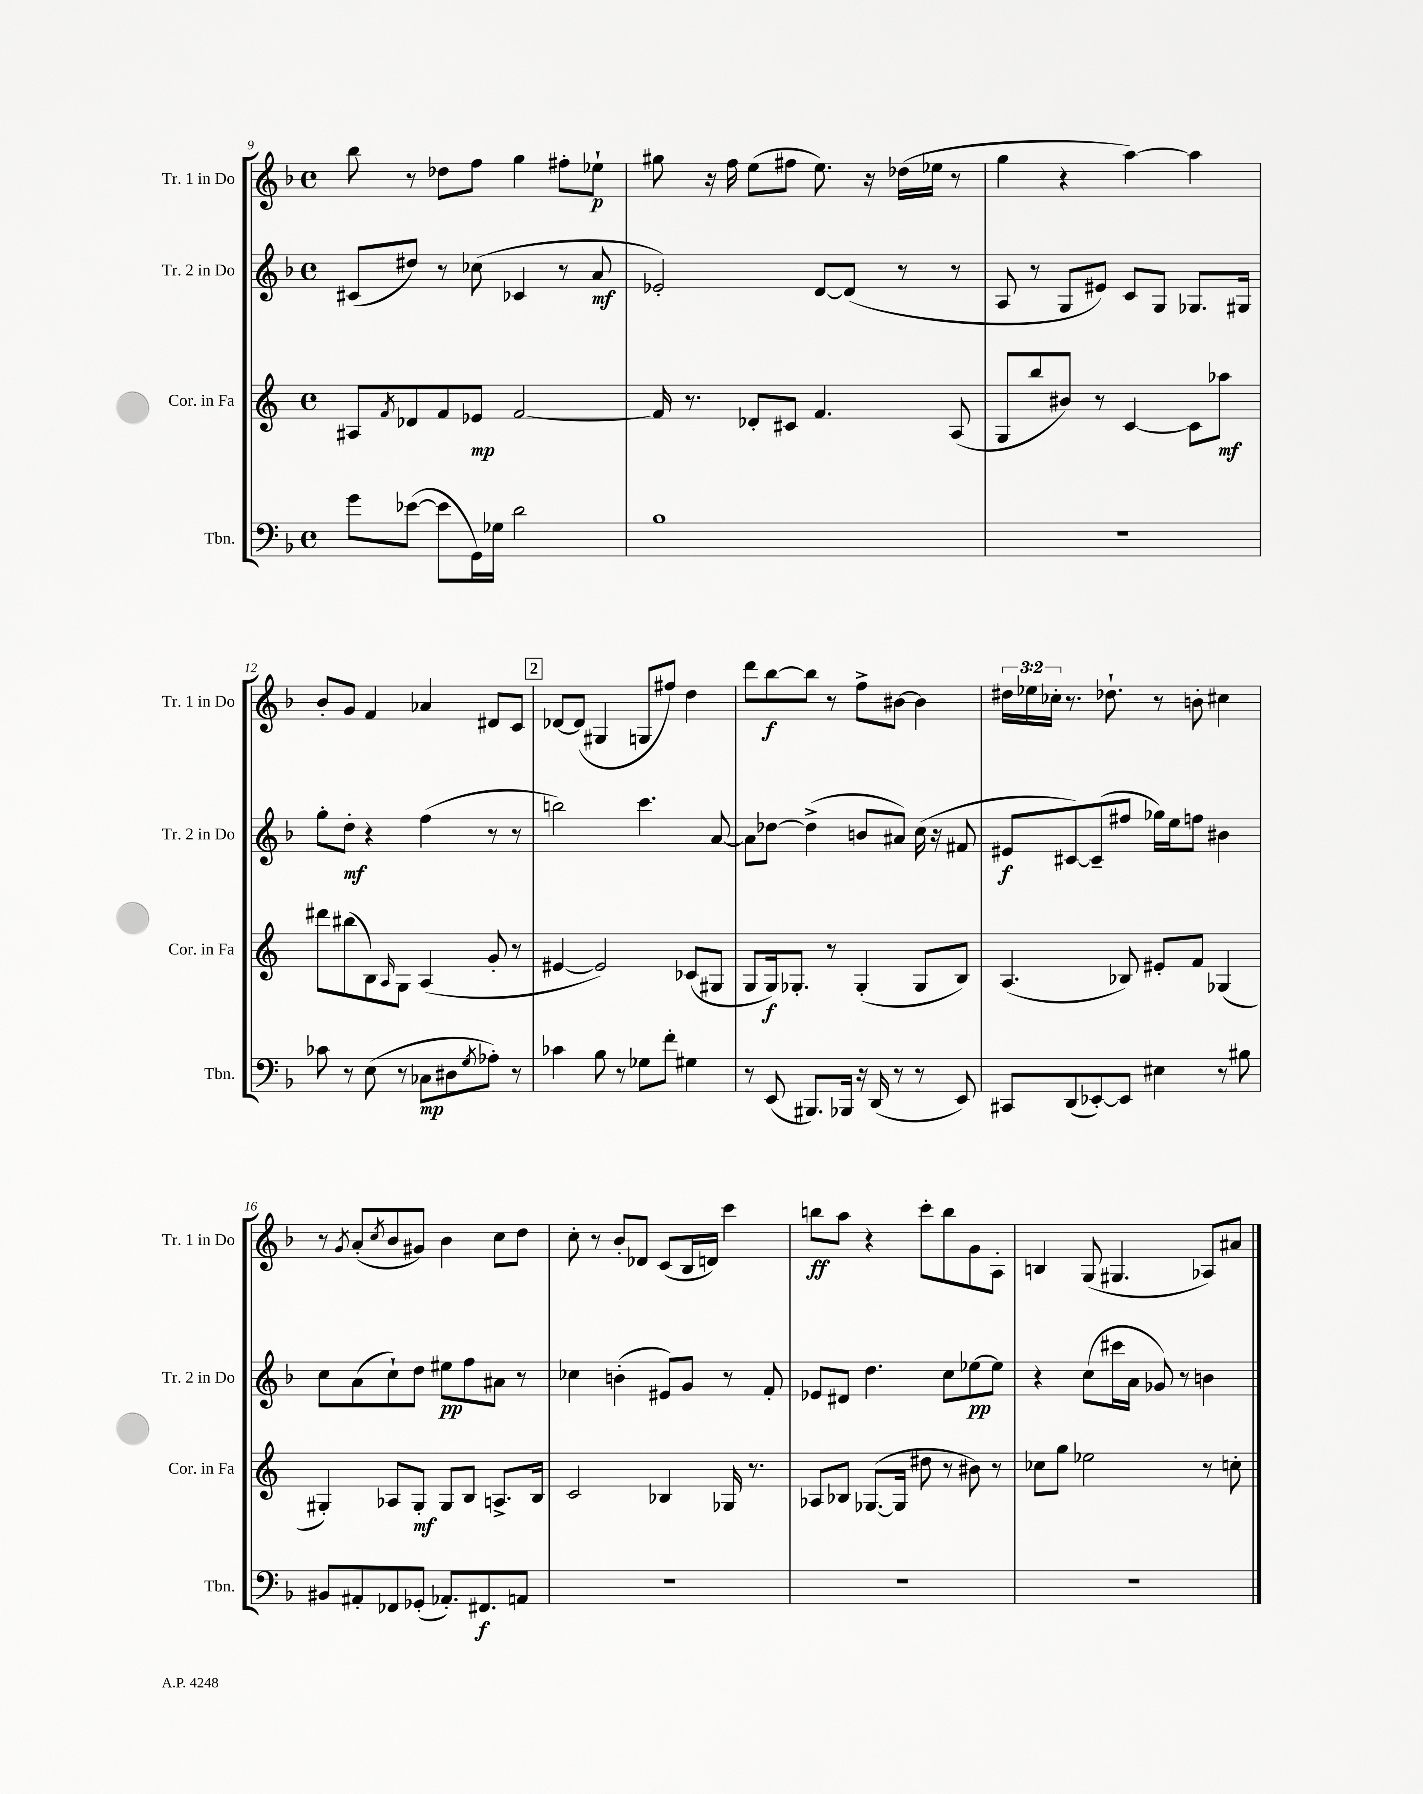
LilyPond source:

<<
\new StaffGroup <<
\new Staff = "s0" \with { instrumentName = "Tr. 1 in Do" shortInstrumentName = "Tr. 1 in Do" } {
    \clef treble \key f \major \defaultTimeSignature \time 4/4 \override Staff.TupletNumber.text = #tuplet-number::calc-fraction-text
    bes''8 r8 des''8 f''8 g''4 fis''8-. ees''8-!\p |
    gis''8 r16 f''16 e''8( fis''8 e''8.) r16 des''16( ees''16 r8 |
    g''4 r4 a''4~) a''4 |
    bes'8-. g'8 f'4 aes'4 dis'8 c'8 |
    \mark \markup { \box "2" } des'8~ des'8( gis4 g8 fis''8) d''4 |
    d'''8 bes''8~\f bes''8 r8 f''8-> bis'8~ bis'4 |
    \tuplet 3/2 { dis''16 ees''16 ces''16-. } r8. des''8.-! r8 b'8-. cis''4 |
    r8 \acciaccatura { g'8 } a'8-.( \acciaccatura { c''8 } bes'8 gis'8) bes'4 c''8 d''8 |
    c''8-. r8 bes'8-. des'8 c'8( bes16 d'16) c'''4 |
    b''8\ff a''8 r4 c'''8-. b''8 g'8 a8-. |
    b4 g8( gis4. aes8) ais'8 \bar "|." |
}
\new Staff = "s1" \with { instrumentName = "Tr. 2 in Do" shortInstrumentName = "Tr. 2 in Do" } {
    \clef treble \key f \major \defaultTimeSignature \time 4/4
    cis'8( dis''8) r8 ces''8( ces'4 r8 a'8\mf |
    ees'2-.) d'8~ d'8( r8 r8 |
    a8 r8 g8 eis'8) c'8 g8 ges8. gis16 |
    g''8-. d''8-.\mf r4 f''4( r8 r8 |
    \mark \markup { \box "2" } b''2) c'''4. a'8~ |
    a'8 des''8~ des''4->( b'8 ais'8) c''16( r16 fis'8 |
    eis'8\f cis'8~) cis'8--( fis''8 ges''16) e''16 f''8 bis'4 |
    c''8 a'8( c''8-!) d''8 eis''8\pp f''8 ais'8 r8 |
    ces''4 b'4-.( eis'8) g'8 r8 f'8-. |
    ees'8 dis'8 d''4. c''8 ees''8~\pp ees''8 |
    r4 c''8( cis'''16 a'16 ges'8) r8 b'4 \bar "|." |
}
\new Staff = "s2" \with { instrumentName = "Cor. in Fa" shortInstrumentName = "Cor. in Fa" } {
    \clef treble \key c \major \defaultTimeSignature \time 4/4
    ais8 \acciaccatura { f'8 } des'8 f'8 ees'8\mp f'2~ |
    f'16 r8. des'8-. cis'8 f'4. a8( |
    g8 b''8 bis'8) r8 c'4~ c'8 aes''8\mf |
    dis'''8 bis''8( b8) \grace { a16 } g8 a4( g'8-. r8 |
    \mark \markup { \box "2" } eis'4~ eis'2) ces'8( gis8 |
    g8 g16\f) ges8.-. r8 ges4-.( ges8 b8) |
    a4.( bes8) eis'8-. f'8 ges4( |
    gis4-.) aes8 gis8-.\mf gis8 b8 a8.-> b16 |
    c'2 bes4 ges16 r8. |
    aes8 bes8 ges8.~( ges16 dis''8 r8 bis'8) r8 |
    ces''8 g''8 ees''2 r8 c''8-. \bar "|." |
}
\new Staff = "s3" \with { instrumentName = "Tbn." shortInstrumentName = "Tbn." } {
    \clef bass \key f \major \defaultTimeSignature \time 4/4
    g'8 ees'8~( ees'8 g,16) ges16 d'2 |
    bes1 |
    R1 |
    ces'8 r8 e8( r8 ces8\mp dis8 \acciaccatura { g8 } aes8-.) r8 |
    \mark \markup { \box "2" } ces'4 bes8 r8 ges8 f'8-. gis4 |
    r8 e,8( bis,,8.) bes,,16 r16 d,16( r8 r8 e,8) |
    cis,8 d,8( ees,8~-.) ees,8 eis4 r8 bis8 |
    bis,8 ais,8-. fes,8 ges,8-.( aes,8.-.) fis,8.\f a,8 |
    R1 |
    R1 |
    R1 \bar "|." |
}
>>
>>
\layout { \context { \Score currentBarNumber = #9 } }
